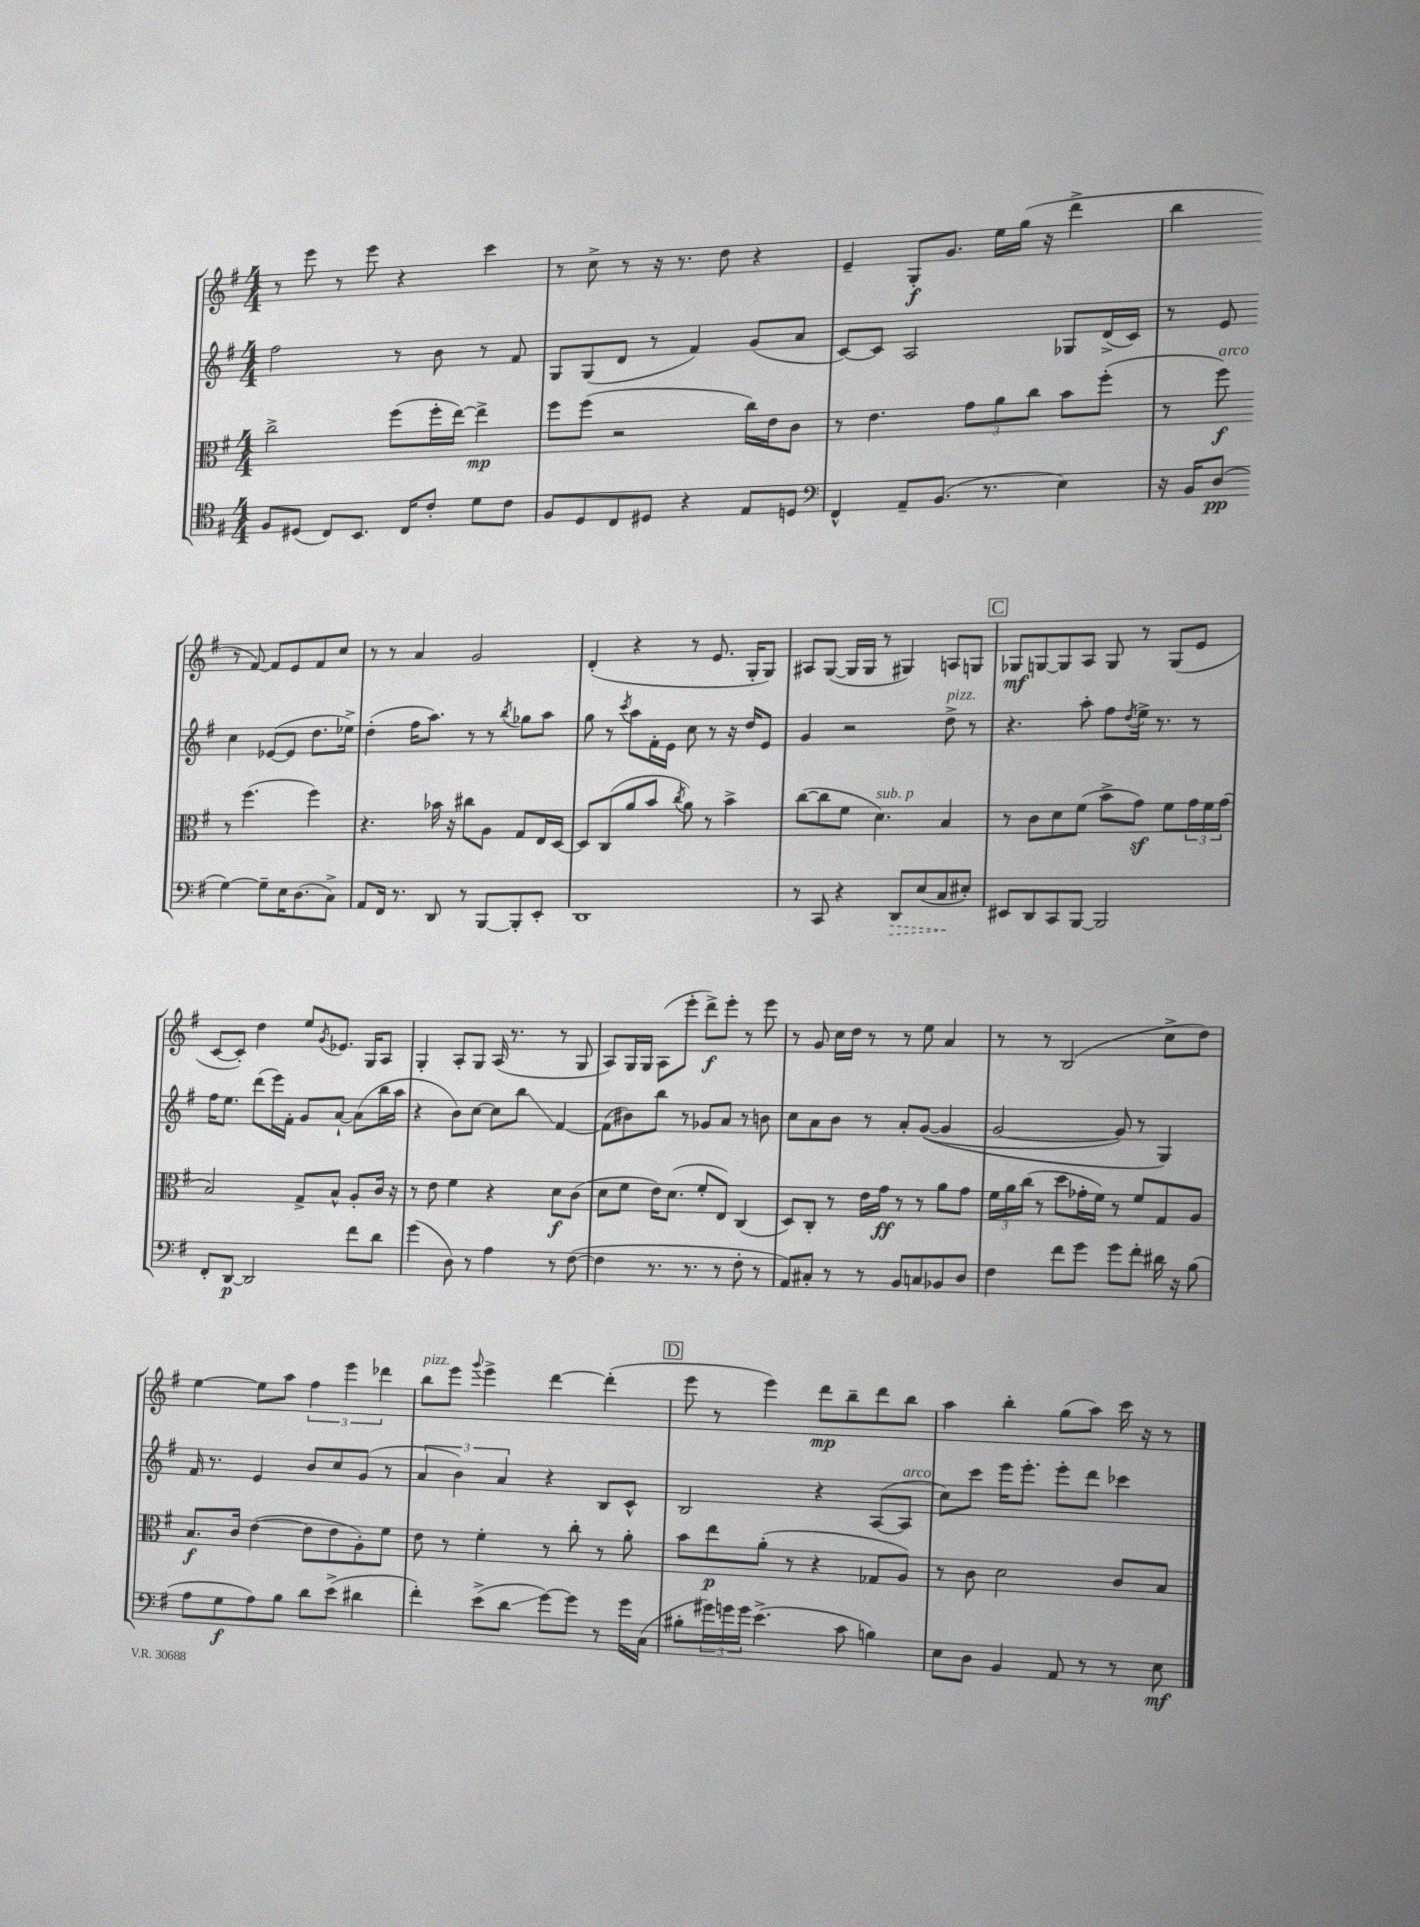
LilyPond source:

<<
\new StaffGroup <<
\new Staff = "s0" {
    \clef treble \key g \major \numericTimeSignature \time 4/4
    r8 e'''8 r8 e'''8 r4 c'''4 |
    r8 c''8-> r8 r16 r8. d''8 r4 |
    e'4-- g8-.\f g'8. e''16 g''16( r16 d'''4-> |
    b''4 r8 fis'8~) fis'8 e'8 fis'8 c''8 |
    r8 r8 a'4 g'2 |
    d'4-.( r4 r8 e'8. g16-. g8) |
    ais8 g8~( g16 g16 r8 gis4) a8 g8 |
    \mark \markup { \box "C" } ges8\mf g8~ g8 a8 g8 r8 g8( e'8 |
    c'8~ c'8-.) d''4 e''8 \acciaccatura { g'8 } ees'8. g16 a8 |
    g4-. a8-. g8 a16( r8. r8 g8 |
    a8) g16 g16 a8( e'''8-. d'''8->\f) e'''8-. r8 e'''8 |
    r8 g'8 c''16 d''16 r8 r8 e''8 a'4 |
    r8 r8 b2( c''8-> d''8) |
    e''4~ e''8 a''8 \tuplet 3/2 { fis''4 e'''4 des'''4 } |
    b''8^\markup { \italic "pizz." } e'''8 \appoggiatura { g'''8 } e'''4-> d'''4~ d'''4-.( |
    \mark \markup { \box "D" } e'''8 r8 e'''4) d'''8\mp b''8-- d'''8 b''8 |
    a''4 b''4-. g''8( a''8) c'''16 r16 r8 \bar "|." |
}
\new Staff = "s1" {
    \clef treble \key g \major \numericTimeSignature \time 4/4
    fis''2 r8 b'8 r8 fis'8 |
    g8 g8( d'8 r8 fis'4) g'8( a'8 |
    c'8~) c'8 a2 ges8 d'16->( c'16) |
    r8 e'8 c''4 ees'8~( ees'8 d''8. ees''16->) |
    d''4-.( fis''16 a''8.) r8 r8 \acciaccatura { b''8 } ges''8 a''8 |
    g''8 r8 \acciaccatura { c'''8 } a''8 fis'16-. e'16 c''8 r8 r16 d''16 e'8 |
    g'4 r2 d''8->^\markup { \italic "pizz." } r8 |
    \mark \markup { \box "C" } r4. a''8-. fis''8 \acciaccatura { d''8 } e''16-> r8. r8 |
    fis''16 e''8. d'''8( e'''16) fis'16-. g'8 a'8~-! a'8( b''16 a''16 |
    r4 b'8) c''8~ c''8 b''8\glissando fis'4~ |
    fis'8( bis'8) b''8 r8 ges'8 a'8 r8 b'8 |
    c''8 a'8 b'8 r8 a'8-. g'8~(\( g'4 |
    g'2~ g'8) r8 g4\) |
    fis'16 r8. e'4 b'8 c''8 g'8( r8 |
    \tuplet 3/2 { a'4 b'4) a'4 } r4 b8 c'8-^ |
    \mark \markup { \box "D" } b2 r4 a8~( a8^\markup { \italic "arco" } |
    c''8) c'''8 e'''16 e'''8.-. e'''8-. d'''8 ces'''4 \bar "|." |
}
\new Staff = "s2" {
    \clef alto \key g \major \numericTimeSignature \time 4/4
    c''2-> fis''8( fis''16-. e''16~) e''4->\mp |
    fis''8 fis''8( r2 c''16) e'16 c'8 |
    r8 e'4. \tuplet 3/2 { g'8 a'8 c''8 } b'8 fis''8-.( |
    r8 fis''8\f^\markup { \italic "arco" }) r8 fis''4.( fis''4) |
    r4. bes'16 r16 cis''8 a8 g8 e16 d16~ |
    d8 c8( a'8 b'8 \acciaccatura { c''8 } a'8) r8 b'4-> |
    c''8~( c''8 fis'8 d'4.^\markup { \italic "sub. p" }) b4 |
    \mark \markup { \box "C" } r8 c'8 d'8 fis'8( b'8-> g'8\sf) fis'8 \tuplet 3/2 { g'16 fis'16 g'16( } |
    b2) g8-> b8-^ a8-. c'16 r16 |
    r8 e'8 fis'4 r4 d'8\f c'8( |
    d'8 fis'8 e'16) d'8.( fis'8-. e8) c4( |
    d8) c8-. r8 e'16 g'16\ff r8 r8 a'8 g'8 |
    \tuplet 3/2 { fis'16 a'16 c''16( } r8 d''8 ges'16-. fis'16) r8 fis'8 g8 a8 |
    b8.\f c'16 e'4~( e'8 e'8 a8-.) fis'8 |
    e'8 r8 fis'4-. r8 c''8-. r8 a'8-. |
    \mark \markup { \box "D" } b'8 e''8\p a'8-.( r8 r4 ges8 a8) |
    r8 c'8 d'2 c'8 b8 \bar "|." |
}
\new Staff = "s3" {
    \clef tenor \key g \major \numericTimeSignature \time 4/4
    fis8 dis8( c8) b,8. c16 c'8-. d'8 c'8 |
    fis8 d8 c8 dis8 r4 e8 d8 |
    \clef bass fis,4-^ a,8-- b,8.( r8. e4) |
    r16 b,16 d8\pp( g4~) g8-- e16 d8.( c8->) |
    a,8 fis,16 r8. d,8 r8 b,,8~ b,,8-. e,8-. |
    d,1 |
    r8 c,8 r4 \once \override Hairpin.style = #'dashed-line d,8\> e8( c8\! eis8-.) |
    \mark \markup { \box "C" } eis,8 d,8 c,8 b,,8~ b,,2 |
    fis,8-. d,8~\p d,2 fis'8 d'8 |
    g'4( d8) r8 a4 r8 fis8~( |
    fis4 r8. r8. r8 fis8-. r8 |
    a,8) cis8-. r8 r8 b,8 c8 bes,8 d8 |
    fis4 fis'8 g'8 g'8 fis'8-. dis'16 r16 b8( |
    a8 g8\f a8) b8 d'8 e'8->( dis'4 |
    fis'4-.) e'8->( d'8\glissando g'8~) g'8 r8 g'16 c16( |
    \mark \markup { \box "D" } bis8-. \tuplet 3/2 { gis'16) g'16 g'16 } e'4.->( c'8 b4) |
    e8 d8 b,4 a,8 r8 r8 e8\mf \bar "|." |
}
>>
>>
\layout { \context { \Score \remove "Bar_number_engraver" } }
